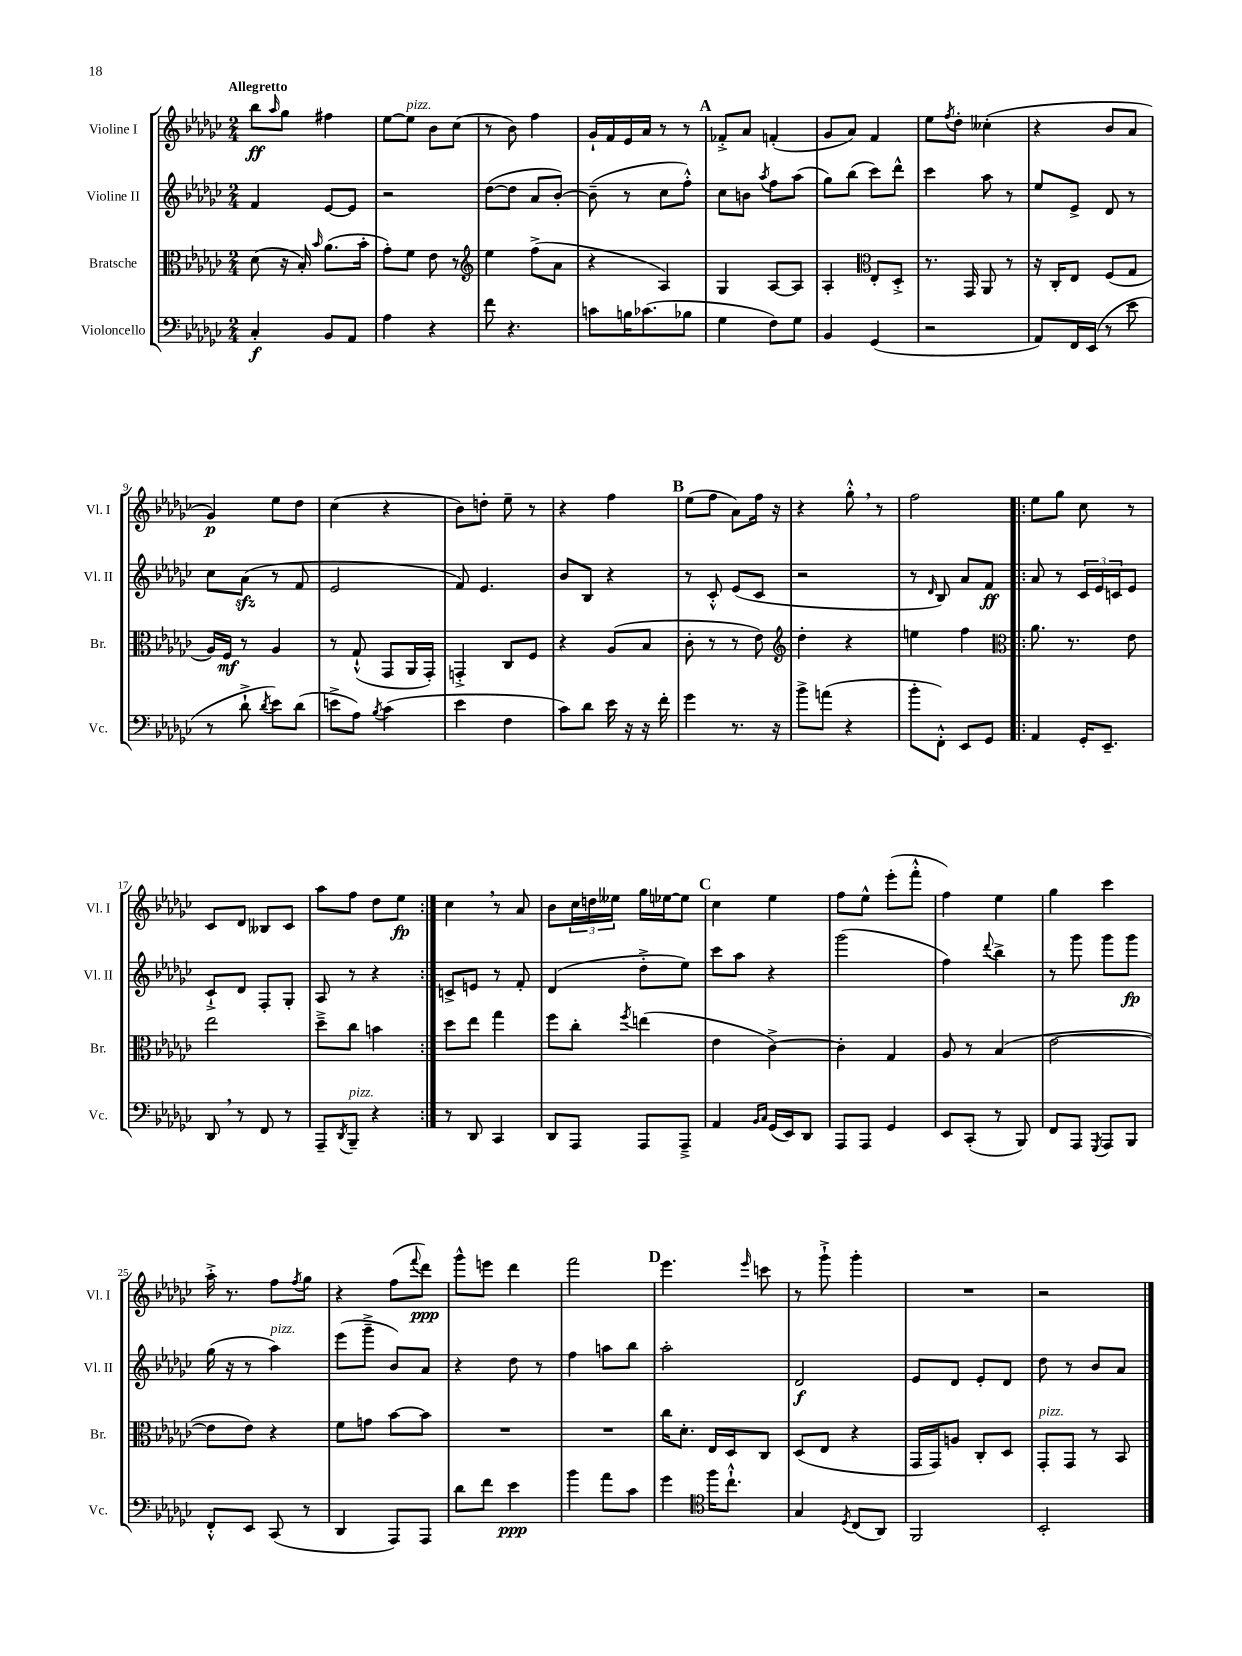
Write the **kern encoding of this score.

**kern	**kern	**kern	**kern
*staff4	*staff3	*staff2	*staff1
*clefF4	*clefC3	*clefG2	*clefG2
*k[b-e-a-d-g-c-]	*k[b-e-a-d-g-c-]	*k[b-e-a-d-g-c-]	*k[b-e-a-d-g-c-]
*M2/4	*M2/4	*M2/4	*M2/4
4C-'	(8d-	4f	8bb-
.	.	.	16qqaa-
.	16r	.	8gg-
.	16B-')	.	.
.	16qqb-	.	.
8BB-	(8.a-	[8e-	4ff#
8AA-	.	8e-]	.
.	16b-'	.	.
=	=	=	=
4A-	8g-')	2r	[8ee-
.	8f	.	8ee-]
4r	8e-	.	8b-
.	8r	.	(8cc-
=	=	=	=
*	*clefG2	*	*
8f	4ee-	([8dd-	8r
4.r	.	8dd-]	8b-)
.	(8ff^	8a-	4ff
.	8a-	[8b-')	.
=	=	=	=
8c	4r	(8b-~]	16g-`
.	.	.	16f
16B	.	8r	16e-
(8.c-	.	.	16a-
.	4A-)	8cc-	8r
8B-	.	8ff'^^)	8r
=	=	=	=
4G-	4G-	8cc-	8f-'^
.	.	8b	8a-
.	.	8qaa-	.
8F)	[8A-	8ff	(4f'
8G-	8A-]	(8aa-	.
=	=	=	=
4BB-	4A-'	8gg-)	8g-
.	.	(8bb-	8a-)
*	*clefC3	*	*
(4GG-	8E-'	8ccc-)	4f
.	8D-'^	8ddd-^^	.
=	=	=	=
2r	8.r	4ccc-	8ee-
.	.	.	8qff
.	.	.	8dd-'
.	16GG-	.	.
.	8AA-	8aa-	(4cc--'
.	8r	8r	.
=	=	=	=
8AA-)	16r	8ee-	4r
.	16C-'	.	.
16FF	8E-	8e-^	.
(16EE-	.	.	.
8r	(8F	8d-	8b-
8e-	8G-	8r	8a-
=	=	=	=
8r	16A-)	8cc-	4g-)
.	16F	.	.
8d-`^	8r	(8a-	.
8qd-	.	.	.
8e-)	4A-	8r	8ee-
(8d-	.	8f	8dd-
=	=	=	=
8e^	8r	2e-	(4cc-
8A-)	(8G-`^^	.	.
8qB-	.	.	.
(4c-	8GG-	.	4r
.	16AA-	.	.
.	16GG-')	.	.
=	=	=	=
4e-	4GG'^	8f)	8b-)
.	.	4.e-	8dd'
4F	8C-	.	8ee-~
.	8F	.	8r
=	=	=	=
8c-)	4r	8b-	4r
8d-	.	8B-	.
16e-	(8A-	4r	4ff
16r	.	.	.
16r	8B-	.	.
16f'	.	.	.
=	=	=	=
4g-	8c-'	8r	(8ee-
.	8r	8c-'^^	8ff
8.r	8r	(8e-	8a-)
.	8e-)	8c-	16ff
16r	.	.	16r
=	=	=	=
*	*clefG2	*	*
8b-^	4dd-'	2r	4r
(8a	.	.	.
4r	4r	.	8gg-'^^
.	.	.	8r
=	=	=	=
8b-'	4ee	8r	2ff
.	.	16qqd-	.
8FF'^^)	.	8B-)	.
8EE-	4ff	8a-	.
8GG-	.	8f	.
=!|:	=!|:	=!|:	=!|:
*	*clefC3	*	*
4AA-	8.a-	8a-	8ee-
.	.	8r	8gg-
.	8.r	.	.
16GG-'	.	24c-	8cc-
.	.	24e-	.
8.EE-~	.	.	.
.	.	24c	.
.	8e-	8e-	8r
=	=	=	=
8DD-	2ee-	8c-`^	8c-
8r	.	8d-	8d-
8FF	.	8F'	8B--
8r	.	8G-'	8c-
=	=	=	=
8AAA-~	8dd-~^	8A-	8aa-
8qDD-	.	.	.
8BBB-~	8cc-	8r	8ff
4r	4b	4r	8dd-
.	.	.	8ee-
=:|!	=:|!	=:|!	=:|!
8r	8dd-	8c^	4cc-
8DD-	8ee-	8e	.
4CC-	4gg-	8r	8r
.	.	8f'	8a-
=	=	=	=
8DD-	8ff	(4d-	8b-
8AAA-	8cc-'	.	24cc-
.	.	.	24dd
.	.	.	24ee--
.	8qff	.	.
8AAA-	(4ee	8dd-'^	16gg-
.	.	.	[16ee-
8AAA-~^	.	8ee-)	8ee-]
=	=	=	=
4AA-	4e-	8ccc-	4cc-
.	.	8aa-	.
16qqBB-	.	.	.
16qqC-	.	.	.
(16GG-	[4c-^)	4r	4ee-
16EE-)	.	.	.
8DD-	.	.	.
=	=	=	=
8AAA-	4c-']	(2ggg-	8ff
8AAA-	.	.	8ee-^^
4GG-	4G-	.	(8eee-'
.	.	.	8fff'^^
=	=	=	=
8EE-	8A-	4ff)	4ff)
(8CC-'	8r	.	.
.	.	8qqddd-	.
8r	(4B-	4bb-^	4ee-
8BBB-)	.	.	.
=	=	=	=
8FF	[2e-	8r	4gg-
8AAA-	.	8ggg-	.
8qGGG-	.	.	.
8AAA-	.	8ggg-	4ccc-
8BBB-	.	8ggg-	.
=	=	=	=
8FF'^^	8e-]	(16gg-	16aa-'^
.	.	16r	8.r
8EE-	8e-)	8r	.
(8CC-	4r	4aa-)	8ff
.	.	.	8qff
8r	.	.	8gg-
=	=	=	=
4DD-	8f	(8eee-	4r
.	8g	8ggg-~^	.
8AAA-)	[8b-	8b-)	(8ff
.	.	.	8qqfff
8AAA-	8b-]	8a-	8ddd-)
=	=	=	=
8d-	2r	4r	8ggg-^^
8f	.	.	8eee
4e-	.	8dd-	4ddd-
.	.	8r	.
=	=	=	=
4b-	2r	4ff	2fff
8a-	.	8aa	.
8c-	.	8bb-	.
=	=	=	=
4g-	16cc-	2aa-'	4.eee-
.	8.d-'	.	.
*clefC4	*	*	*
16ff	16E-	.	.
8.cc-`^^	16D-	.	.
.	.	.	16qqeee-
.	8C-	.	8ccc
=	=	=	=
4G-	(8D-	2d-	8r
.	8E-	.	8ggg-`^
8qD-	.	.	.
(8C-	4r	.	4ggg-'
8AA-)	.	.	.
=	=	=	=
2FF	16GG-	8e-	2r
.	16GG-)	.	.
.	8A	8d-	.
.	8C-'	8e-'	.
.	8D-	8d-	.
=	=	=	=
2BB-'	8GG-'	8dd-	2r
.	8GG-	8r	.
.	8r	8b-	.
.	8BB-	8a-	.
==	==	==	==
*-	*-	*-	*-
